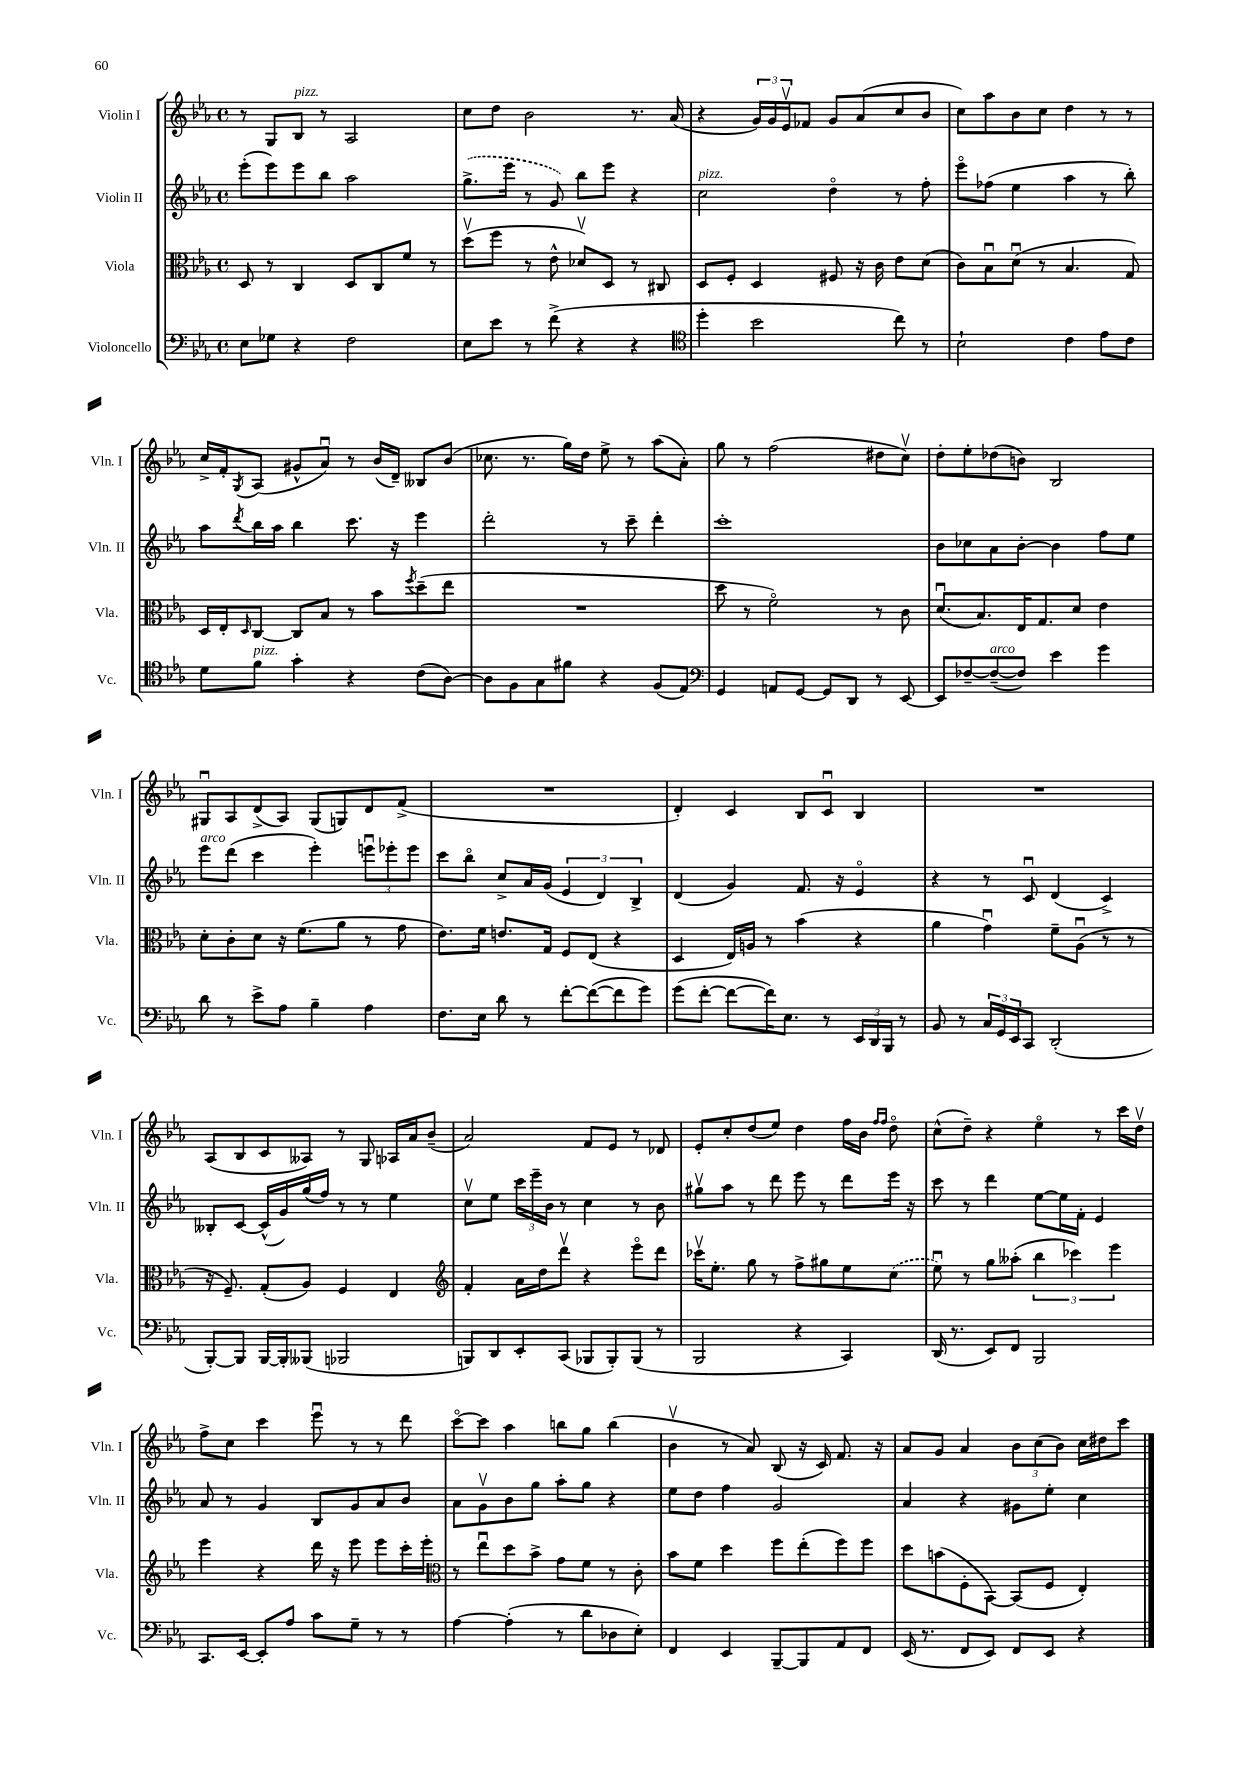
<<
\new StaffGroup <<
\new Staff = "s0" \with { instrumentName = "Violin I" shortInstrumentName = "Vln. I" } {
    \clef treble \key ees \major \defaultTimeSignature \time 4/4
    r8 g8 bes8^\markup { \italic "pizz." } r8 aes2 |
    c''8 d''8 bes'2 r8. aes'16( |
    r4 \tuplet 3/2 { g'16) g'16 ees'16\upbow } fes'8 g'8 aes'8( c''8 bes'8 |
    c''8) aes''8 bes'8 c''8 d''4 r8 r8 |
    c''16-> f'16-. \acciaccatura { g8 } aes8( gis'8-^ aes'8\downbow) r8 bes'16( d'16--) beses8 bes'8( |
    ces''8. r8. g''16) d''16 ees''8-> r8 aes''8( aes'8-.) |
    g''8 r8 f''2( dis''8 c''8\upbow) |
    d''8-. ees''8-. des''8( b'8) bes2 |
    gis8\downbow aes8 d'8->( aes8) gis8( g8) d'8 f'8->( |
    R1 |
    d'4-.) c'4 bes8 c'8\downbow bes4 |
    R1 |
    aes8( bes8 c'8 aeses8) r8 g8 aes16 aes'16 bes'8--( |
    aes'2) f'8 ees'8 r8 des'8 |
    ees'8-. c''8-. d''8( ees''8) d''4 f''16 bes'16 \grace { f''16 f''16 } d''8\flageolet |
    c''8-^( d''8--) r4 ees''4\flageolet r8 c'''16 d''16\upbow |
    f''8-> c''8 c'''4 ees'''8\downbow r8 r8 d'''8 |
    c'''8~\flageolet c'''8 aes''4 b''8 g''8 b''4( |
    bes'4\upbow r8 aes'8) bes8( r16 c'16) f'8. r16 |
    aes'8 g'8 aes'4 \tuplet 3/2 { bes'8 c''8( bes'8) } c''16 dis''16 c'''8 \bar "|." |
}
\new Staff = "s1" \with { instrumentName = "Violin II" shortInstrumentName = "Vln. II" } {
    \clef treble \key ees \major \defaultTimeSignature \time 4/4
    ees'''8-.( ees'''8) ees'''8 bes''8 aes''2 |
    \once \slurDashed g''8.->( ees'''16 r8 g'8) bes''8 ees'''8 r4 |
    c''2^\markup { \italic "pizz." } d''4\flageolet r8 f''8-. |
    ees'''8\flageolet fes''8( ees''4 aes''4 r8 bes''8-.) |
    aes''8 \acciaccatura { d'''8 } bes''16 aes''16 bes''4 c'''8. r16 ees'''4 |
    d'''2-. r8 c'''8-- d'''4-. |
    c'''1-. |
    bes'8 ces''8 aes'8 bes'8~-. bes'4 f''8 ees''8 |
    ees'''8^\markup { \italic "arco" } d'''8( c'''4 ees'''4-.) \tuplet 3/2 { e'''8\downbow ees'''8-. ees'''8 } |
    c'''8 bes''8\flageolet c''8-> aes'16 g'16( \tuplet 3/2 { ees'4 d'4) bes4-> } |
    d'4( g'4) f'8. r16 ees'4\flageolet |
    r4 r8 c'8\downbow d'4( c'4->) |
    beses8-. c'8~ c'16-^( g'16) g''16( f''16) r8 r8 ees''4 |
    c''8\upbow ees''8 \tuplet 3/2 { c'''16 ees'''16-- bes'16 } r8 c''4 r8 bes'8 |
    gis''8\upbow aes''8 r8 d'''8 ees'''8 r8 d'''8 ees'''16 r16 |
    c'''8 r8 d'''4 ees''8~ ees''16 f'16-. ees'4 |
    aes'8 r8 g'4 bes8 g'8 aes'8 bes'8 |
    aes'8 g'8\upbow bes'8 g''8 aes''8-. g''8 r4 |
    ees''8 d''8 f''4 g'2 |
    aes'4 r4 gis'8 ees''8-. c''4 \bar "|." |
}
\new Staff = "s2" \with { instrumentName = "Viola" shortInstrumentName = "Vla." } {
    \clef alto \key ees \major \defaultTimeSignature \time 4/4
    d8 r8 c4 d8 c8 f'8 r8 |
    d''8\upbow( f''8 r8 ees'8-^ des'8\upbow) d8 r8 cis8 |
    d8 f8-. d4 fis8 r16 c'16 ees'8 d'8( |
    c'8) bes8\downbow d'8\downbow( r8 bes4. g8) |
    d16 ees16-. \grace { d16 } c8~ c8 bes8 r8 bes'8 \acciaccatura { f''8 } d''8--( ees''8 |
    R1 |
    d''8 r8 f'2\flageolet) r8 c'8 |
    d'8.\downbow( bes8.) ees16 g8. d'8 ees'4 |
    d'8-. c'8-. d'8 r16 f'8.( aes'8 r8 g'8 |
    ees'8.) f'16 e'8. g16 f8 ees8( r4 |
    d4 ees16) a16 r8 bes'4( r4 |
    aes'4 g'4\downbow) f'8-- aes8\downbow( r8 r8 |
    r16 f8.--) g8-.( aes8) f4 ees4 |
    \clef treble f'4-. aes'16 d''16 d'''8\upbow r4 ees'''8\flageolet d'''8 |
    ces'''16\upbow ees''8.-. g''8 r8 f''8-> gis''8 ees''8 \once \slurDashed c''8( |
    ees''8\downbow) r8 g''8 aeses''8-.( \tuplet 3/2 { bes''4 ces'''4) ees'''4 } |
    ees'''4 r4 d'''16 r16 ees'''8 ees'''8 c'''16-. ees'''16-. |
    \clef alto r8 ees''8\downbow d''8 bes'8-> g'8 f'8 r8 c'8-. |
    bes'8 f'8 d''4 f''8 ees''8-.( f''8) f''8 |
    d''8 b'8( f8-. bes,8~) bes,8( f8 ees4-.) \bar "|." |
}
\new Staff = "s3" \with { instrumentName = "Violoncello" shortInstrumentName = "Vc." } {
    \clef bass \key ees \major \defaultTimeSignature \time 4/4
    ees8 ges8 r4 f2 |
    ees8 ees'8 r8 f'8->( r4 r4 |
    \clef tenor d''4-. bes'2 c''8) r8 |
    bes2-! c'4 ees'8 c'8 |
    d'8 f'8^\markup { \italic "pizz." } g'4-. r4 c'8( aes8~) |
    aes8 f8 g8 fis'8 r4 f8( ees8) |
    \clef bass g,4 a,8 g,8~ g,8 d,8 r8 ees,8~ |
    ees,8 fes8~-- fes8~--^\markup { \italic "arco" }( fes8) ees'4 g'4 |
    d'8 r8 ees'8-> aes8 bes4-- aes4 |
    f8. ees16 d'8 r8 f'8~-. f'8~( f'8 g'8) |
    g'8( f'8~-. f'8~ f'16) ees8. r8 \tuplet 3/2 { ees,16 d,16 bes,,16 } r8 |
    bes,8 r8 \tuplet 3/2 { c16 g,16 ees,16 } c,8 d,2-.( |
    bes,,8~-.) bes,,8 bes,,16~ bes,,16-. beses,,8( bes,,2 |
    b,,8) d,8 ees,8-. c,8( bes,,8 bes,,8-.) bes,,8( r8 |
    bes,,2 r4 c,4) |
    d,16( r8. ees,8) f,8 bes,,2 |
    c,8. ees,16~ ees,8-. aes8 c'8 g8-- r8 r8 |
    aes4~ aes4-.( r8 d'8 des8 ees8-.) |
    f,4 ees,4 bes,,8~-- bes,,8 aes,8 f,8 |
    ees,16( r8. f,8 ees,8) f,8 ees,8 r4 \bar "|." |
}
>>
>>
\layout { \context { \Score \remove "Bar_number_engraver" } }
